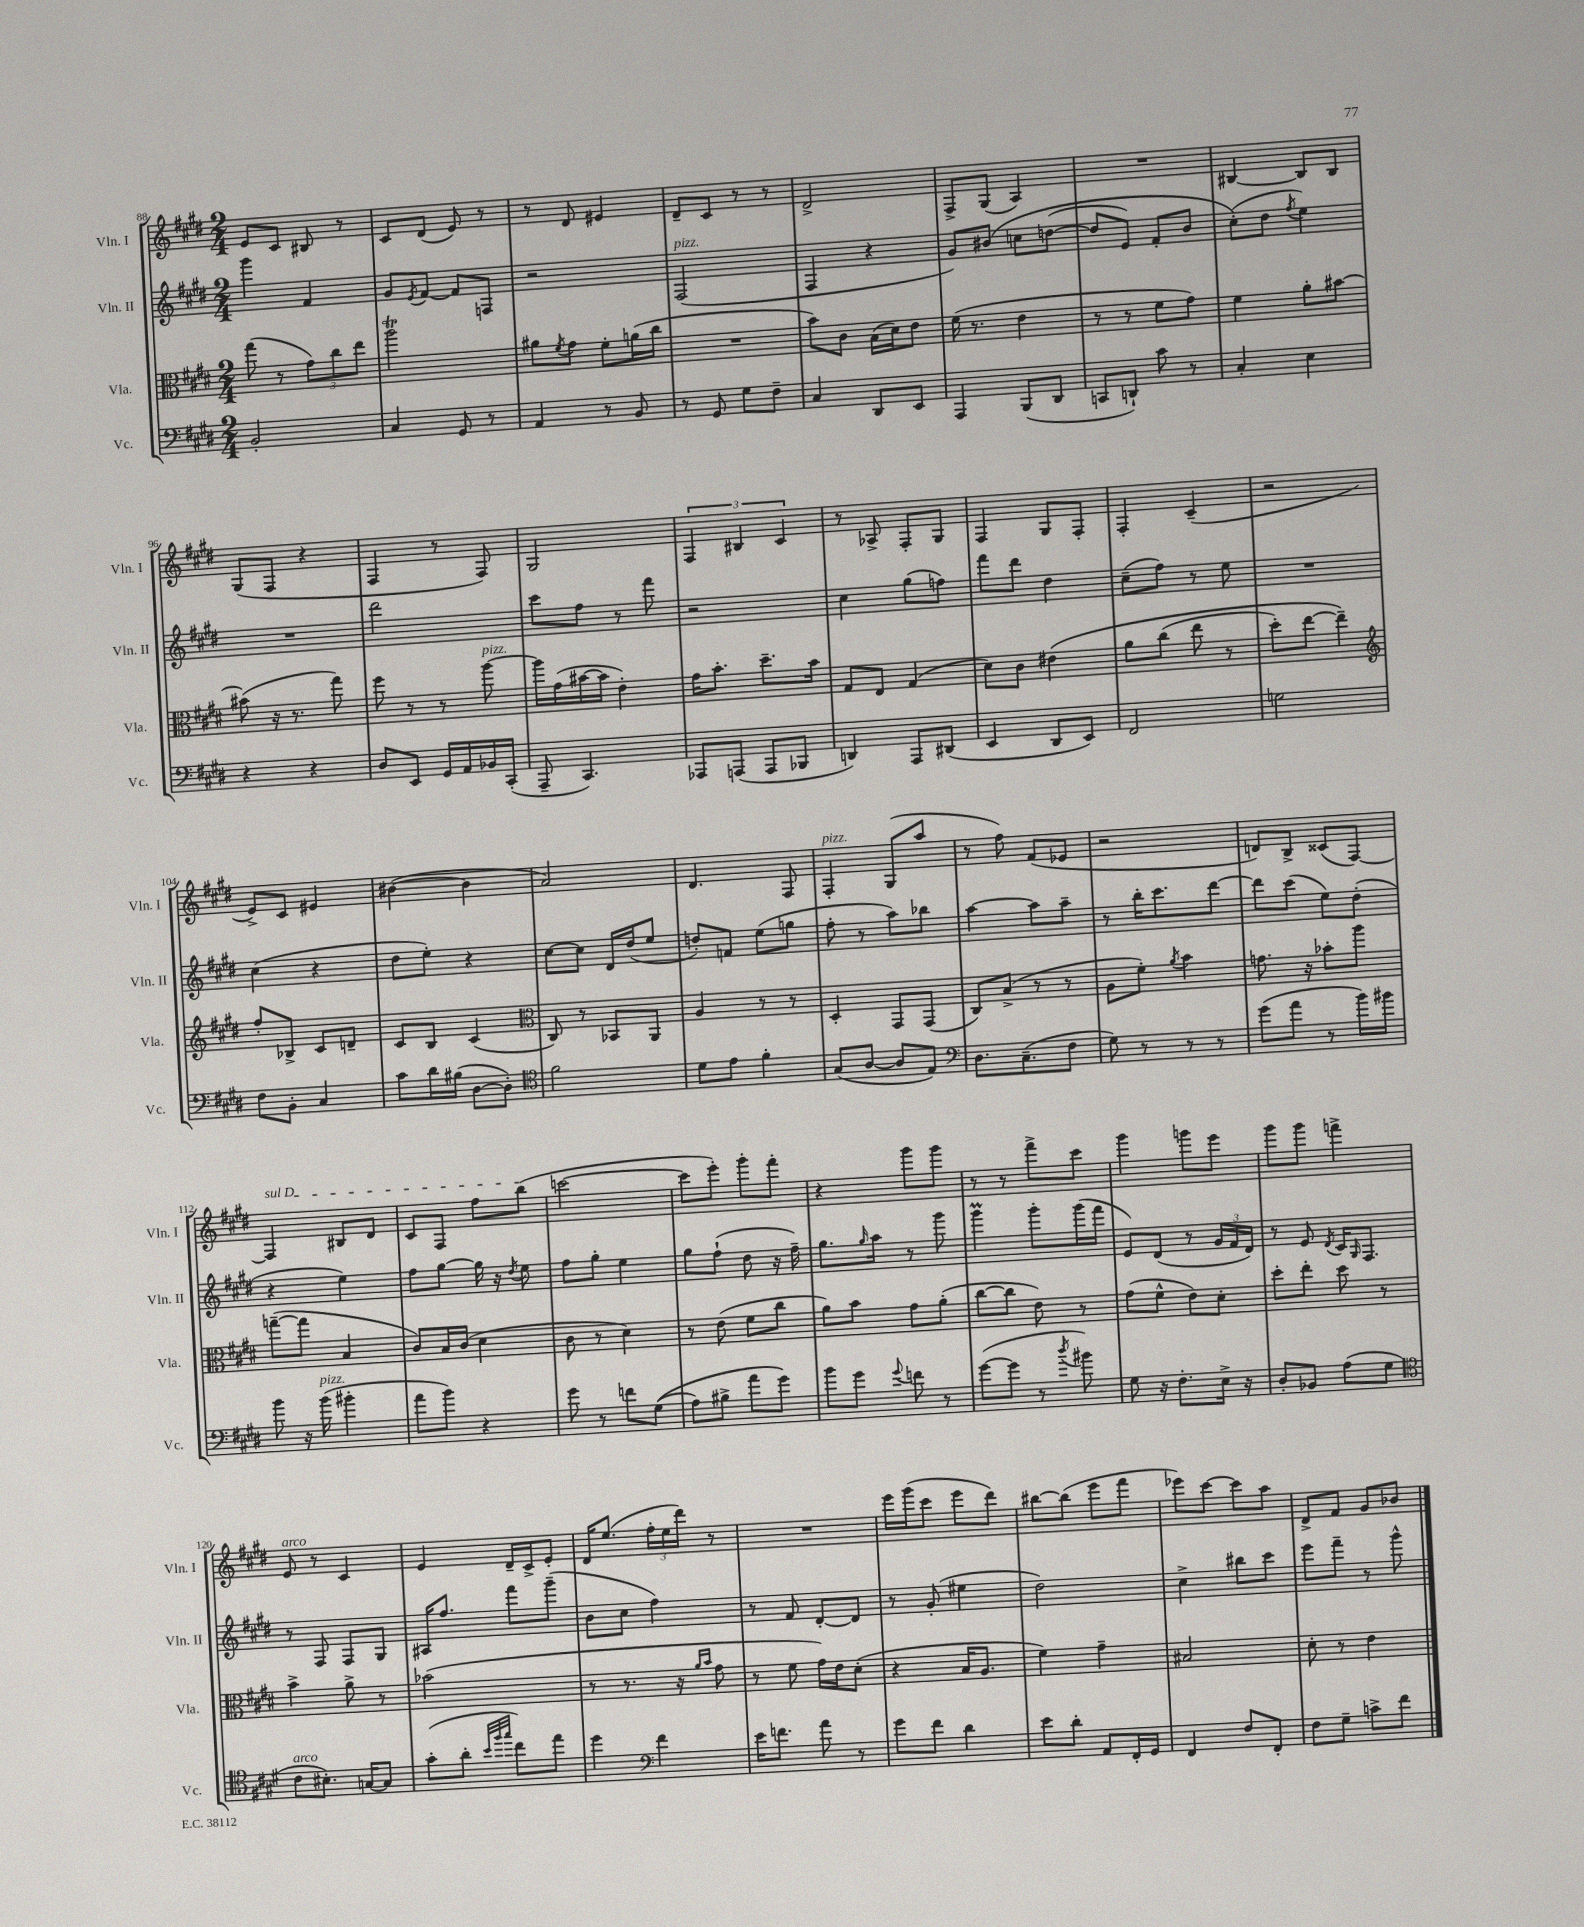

**kern	**kern	**kern	**kern
*staff4	*staff3	*staff2	*staff1
*clefF4	*clefC3	*clefG2	*clefG2
*k[f#c#g#d#]	*k[f#c#g#d#]	*k[f#c#g#d#]	*k[f#c#g#d#]
*M2/4	*M2/4	*M2/4	*M2/4
2BB'	(8gg#	4ggg#	8e
.	8r	.	8c#
.	12g#)	4f#	8B#
.	12cc#	.	.
.	.	.	8r
.	12ee	.	.
=	=	=	=
4C#	2aa	8g#	8c#
.	.	8qe	.
.	.	[8f#	(8d#
8GG#	.	8f#]	8e)
8r	.	8F	8r
=	=	=	=
4AA	8a#	2r	8r
.	8qf#	.	.
.	8g#	.	8d#
8r	8f#'	.	4e#
8BB	(16a	.	.
.	16cc#	.	.
=	=	=	=
8r	2r	(2F#	8d#~
8GG#	.	.	8c#
8G#	.	.	8r
8F#~	.	.	8r
=	=	=	=
4C#	8b)	4F#	2d#^
.	8c#	.	.
8DD#	(16B	4r	.
.	16d#)	.	.
8EE	8e	.	.
=	=	=	=
4AAA	(16f#	8g#)	8F#^
.	8.r	.	.
.	.	&(8b#	(8G#
(8BBB	4e	8cc	4A)
8DD#	.	([8dd	.
=	=	=	=
8CC	8r	8dd]	2r
8DD`)	8r	8e)	.
8c#	8f#	8f#'	.
8r	8g#)	8b	.
=	=	=	=
4C#'	4f#	(8cc#'&)	[4B#
.	.	8dd#	.
.	.	8qff#	.
4E	8a'	4ee)	8B#]
.	[8b#	.	8B#
=	=	=	=
4r	(8b#]	2r	(8G#
.	16r	.	8F#
.	8.r	.	.
4r	.	.	4r
.	8gg#)	.	.
=	=	=	=
8D#	8ff#	2ddd#	4F#
8EE	8r	.	.
16GG#	8r	.	8r
16AA	.	.	.
16BB-	[8aa	.	8F#)
(16CC#'	.	.	.
=	=	=	=
8AAA~	16aa]	8ccc#	2G#
.	(16g#	.	.
4.CC#)	[16b#	8ff#	.
.	16b#]	.	.
.	4e')	8r	.
.	.	8fff#	.
=	=	=	=
8AAA-	16g#	2r	6F#
.	8.b'	.	.
(8AAA	.	.	.
.	.	.	6B#
8AAA	8.dd#~	.	.
.	.	.	6c#
8BBB-	.	.	.
.	16b	.	.
=	=	=	=
4DD)	8G#	4cc#	8r
.	8E	.	8A-^
8AAA	(4G#	(8gg#	8F#'
(8DD#	.	8ff)	8G#
=	=	=	=
4EE	8d#)	8fff#	4F#
.	8c#	8ddd#	.
8DD#	&(4e#	4dd#	8G#
8EE)	.	.	8F#'
=	=	=	=
2FF#	8a	(8cc#~	4F#'
.	(8cc#	8ff#)	.
.	8ee	8r	(4c#~
.	8r	8ee	.
=	=	=	=
2G	8dd#')	2r	2r
.	[8ee	.	.
.	4ee~]&)	.	.
=	=	=	=
*	*clefG2	*	*
8F#	8ff#'	(4cc#	8e^)
8BB'	8B-^	.	8c#
4C#	8c#	4r	4e#
.	8d~	.	.
=	=	=	=
8c#	8c#	8dd#	([4b#
16d#	8B	8ee')	.
(16B#	.	.	.
[8D#	(4c#	4r	4b#]
8D#'])	.	.	.
=	=	=	=
*clefC4	*clefC3	*	*
2f#	8C#)	[8cc#	2a)
.	8r	8cc#]	.
.	8BB-	16d#	.
.	.	(16dd#	.
.	8AA	8ee	.
=	=	=	=
8d#	4A	8dd')	4.d#
8e	.	8f	.
4f#'	8r	(8ee	.
.	8r	8gg	8F#
=	=	=	=
(8G#	4D#'	8ff#'	4F#'
[8A	.	8r	.
8A]	8GG#	8aa)	(8G#
8E)	(8GG#	8bb-	8aa
=	=	=	=
*clefF4	*	*	*
8.D#	8C#)	[4aa	8r
.	(8B^	.	8ff#)
(8.C#~	.	.	.
.	8r	8aa]	(8f#
8F#	8r	8aa~	8e-
=	=	=	=
8G#)	8A	8r	2r
8r	8f#')	16bb'	.
.	.	8.ccc#	.
.	8qa	.	.
8r	4b	.	.
8r	.	[8ddd#	.
=	=	=	=
(8g#	8.g	8ddd#]	8d)
8a	.	(8ccc#	8B^
.	16r	.	.
8r	8b-'	8ee)	(8c##
16b)	8aa	(8dd#'	[8F#)
16b#	.	.	.
=	=	=	=
8b	([8gg~	4r	4F#]
16r	8gg]	.	.
(16b	.	.	.
4b#'	4B	4ee)	8B#
.	.	.	8d#
=	=	=	=
8a	8c#)	8ff#	8c#
8b)	16B	[8gg#	8F#
.	(16c#	.	.
4r	4d#	16gg#]	8ff#
.	.	16r	.
.	.	8qdd#	.
.	.	8ee	(8bb
=	=	=	=
8g#	8c#	8ff#	[2ccc
8r	8r	8gg#'	.
8f	4d#)	4ee	.
&((8G#	.	.	.
=	=	=	=
8A)	8r	8gg#	8ccc]
8B#^	(8e	(8ff#`	8eee')
8a	8f#	8dd#	8ggg#'
8g#&)	8cc#	16r	8fff#'
.	.	16ff#~)	.
=	=	=	=
8b	8a)	8.gg#	4r
8g#	8b	.	.
.	.	16qqgg#	.
.	.	16aa	.
8qqg#	.	.	.
8f	8g#	8r	8ggg#
8r	(8a'	8ggg#	8ggg#
=	=	=	=
([8g#	[8cc#	4ggg#	8r
8g#]	8cc#]	.	8r
8r	8e)	8ggg#'	8fff#^
8qdd#	.	.	.
8b#)	8r	(16ggg#	8ccc#
.	.	16fff#	.
=	=	=	=
8G#	(8g#	8e)	4ggg#
16r	8f#^^	(8d#	.
8.F#'	.	.	.
.	8e)	8r	8ggg
16E^	8d#'	24g#	8eee
.	.	24f#	.
16r	.	.	.
.	.	24d#)	.
=	=	=	=
8D#'	8dd#'	8r	8ggg#
8BB-	8ee'	8e	8ggg#
.	.	8qd#	.
(8A	8dd#	16c#	4fff^
.	.	16qqG#	.
.	.	8.F#	.
8G#	8r	.	.
=	=	=	=
*clefC4	*	*	*
8c#	4b^	8r	8e
8.B#')	.	8F#	8r
.	8a^	8F#	4c#
[16G	.	.	.
8G]	8r	8G#	.
=	=	=	=
(8g#'	(2b-	16A#	4e
.	.	8.ff#	.
8a'	.	.	.
32qqb	.	.	.
32qqff#	.	.	.
32qqgg#	.	.	.
8cc#)	.	8fff#	16d#~
.	.	.	16c#^
8ee	.	(8ggg#~	8e'
=	=	=	=
4dd#	8r	8b	16d#
.	.	.	(8.ee
.	8.r	8cc#	.
*clefF4	*	*	*
4f#	.	4ff#)	24ff#'
.	.	.	24ee
.	16r	.	.
.	.	.	24ddd#)
.	16qqa	.	.
.	16qqb	.	.
.	8g#	.	8r
=	=	=	=
16e	8r	8r	2r
8.f	.	.	.
.	8f#	8f#	.
8a	16g#)	[8d#'	.
.	16e	.	.
8r	(8d#'	8d#]	.
=	=	=	=
8g#	4r	8r	16eee
.	.	.	(16ggg#
8f#	.	(8g#'	8ccc#
4d#	16B	4ee#	8eee
.	8.A	.	.
.	.	.	8ddd#)
=	=	=	=
8e	4f#)	2dd#)	[8bb#
8d#'	.	.	(8bb#]
8AA	4g#~	.	8eee
16FF#'	.	.	8fff#
16GG#	.	.	.
=	=	=	=
4FF#	2B#	4cc#^	8eee-)
.	.	.	[8ccc#
8F#	.	8bb#	8ccc#]
8FF#'	.	8ccc#	8aa
=	=	=	=
8F#	8d#'	8eee	8d#^
8G#~	8r	8fff#~	8f#
8c^	4e	8r	8g#
8f#	.	8ggg#^^	8b-
==	==	==	==
*-	*-	*-	*-
